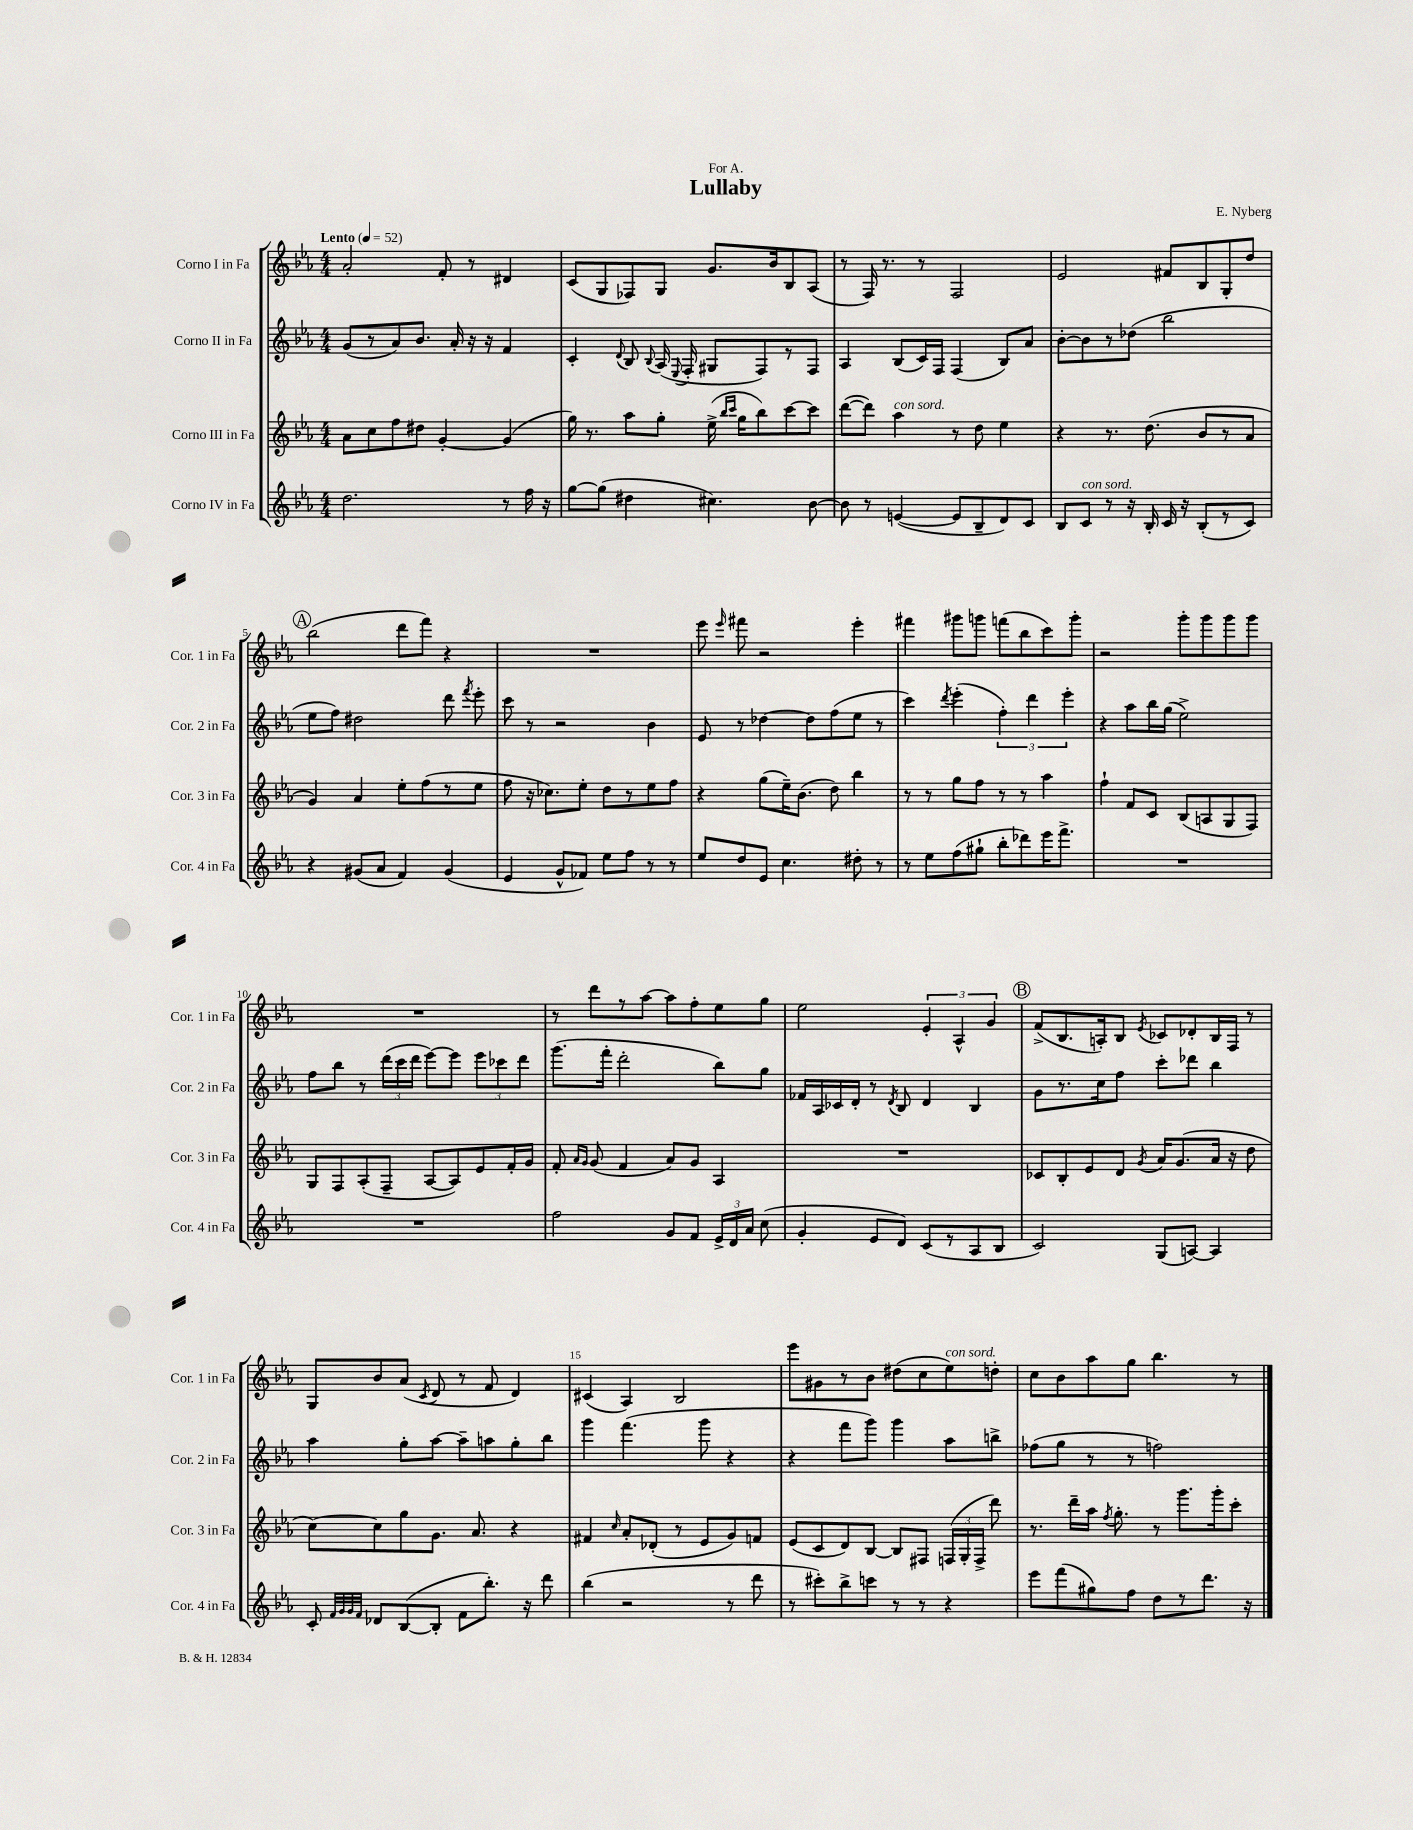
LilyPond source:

\header { title = "Lullaby" composer = "E. Nyberg" dedication = "For A." }
<<
\new StaffGroup <<
\new Staff = "s0" \with { instrumentName = "Corno I in Fa" shortInstrumentName = "Cor. 1 in Fa" } {
    \clef treble \key ees \major \numericTimeSignature \time 4/4 \tempo "Lento" 4 = 52
    \autoBeamOff aes'2-. f'8-. r8 dis'4 |
    c'8[( g8 fes8) g8] g'8.[ bes'16 bes8 aes8]( |
    r8 f16) r8. r8 f2 |
    ees'2 fis'8[ bes8 g8-. d''8] |
    \mark \markup { \circle "A" } bes''2( d'''8[ f'''8]) r4 |
    R1 |
    ees'''8 \grace { ees'''16 } fis'''8 r2 ees'''4-. |
    fis'''4 gis'''8[ g'''8] f'''8[( bes''8 c'''8) g'''8]-. |
    r2 g'''8[-. g'''8 g'''8 g'''8] |
    R1 |
    r8 d'''8[ r8 aes''8]~ aes''8[ f''8-. ees''8 g''8] |
    ees''2 \tuplet 3/2 { ees'4-. aes4-^ g'4 } |
    \mark \markup { \circle "B" } f'8[->( bes8. a16-.) bes8] \acciaccatura { ees'8 } ces'8[ des'8-. bes16 f16] r8 |
    g8[ bes'8 aes'8]( \acciaccatura { c'8 } d'8 r8 f'8 d'4) |
    cis'4( aes4) bes2 |
    ees'''8[ gis'8 r8 bes'8] dis''8[( c''8 ees''8^\markup { \italic "con sord." }) d''8]-. |
    c''8[ bes'8 aes''8 g''8] bes''4. r8 \bar "|." |
}
\new Staff = "s1" \with { instrumentName = "Corno II in Fa" shortInstrumentName = "Cor. 2 in Fa" } {
    \clef treble \key ees \major \numericTimeSignature \time 4/4
    \autoBeamOff g'8[( r8 aes'8) bes'8.] aes'16-. r16 r16 f'4 |
    c'4-. \appoggiatura { d'8 } bes8 \appoggiatura { bes8 } aes16( \appoggiatura { ees8 } f16-. gis8[ f8) r8 f8] |
    aes4 bes8[( c'16) f16] f4( bes8[) aes'8] |
    bes'8[~-. bes'8 r8 des''8]( bes''2 |
    \mark \markup { \circle "A" } ees''8[ f''8]) dis''2 d'''8 \acciaccatura { f'''8 } ees'''8-. |
    c'''8 r8 r2 bes'4 |
    ees'8 r8 des''4~ des''8[ f''8( ees''8] r8 |
    c'''4) \acciaccatura { d'''8 } ees'''4-.( \tuplet 3/2 { f''4-.) d'''4 ees'''4-. } |
    r4 aes''8[ bes''16 g''16]( ees''2->) |
    f''8[ bes''8] r8 \tuplet 3/2 { d'''16[( c'''16 d'''16] } ees'''8[~) ees'''8] \tuplet 3/2 { ees'''8[ ces'''8 d'''8] } |
    g'''8.[( f'''16]-. d'''2-. bes''8[) g''8] |
    fes'16[ aes16 ces'16 d'16]-. r8 \acciaccatura { d'8 } bes8 d'4 bes4 |
    \mark \markup { \circle "B" } g'8[ r8. c''16 f''8] c'''8[-. des'''8] bes''4 |
    aes''4 g''8[-. aes''8]~ aes''8[-- a''8 g''8-. bes''8] |
    g'''4 f'''4.( g'''8 r4 |
    r4 f'''8[ g'''8]) g'''4 aes''8[ b''8]-> |
    fes''8[( g''8] r8 r8 f''2) \bar "|." |
}
\new Staff = "s2" \with { instrumentName = "Corno III in Fa" shortInstrumentName = "Cor. 3 in Fa" } {
    \clef treble \key ees \major \numericTimeSignature \time 4/4
    \autoBeamOff aes'8[ c''8 f''8 dis''8] g'4~-. g'4( |
    g''16) r8. aes''8[ g''8]-. ees''16->( \grace { bes''16[ c'''16] } g''16[ bes''8) c'''8~ c'''8] |
    d'''8[~( d'''8]) aes''4^\markup { \italic "con sord." } r8 d''8 ees''4 |
    r4 r8. d''8.( bes'8[ r8 aes'8] |
    \mark \markup { \circle "A" } g'4) aes'4 ees''8[-. f''8( r8 ees''8] |
    f''8 r16 ces''8.[) ees''8]-. d''8[ r8 ees''8 f''8] |
    r4 g''8[( ees''16--) bes'8.]( d''8) bes''4 |
    r8 r8 g''8[ f''8] r8 r8 aes''4 |
    f''4-! f'8[ c'8] bes8[( a8 g8 f8]) |
    g8[ f8 aes8-.( f8]-- aes8[~ aes8) ees'8 f'16-. g'16] |
    f'8-. \grace { aes'16[ g'16] } g'8( f'4 aes'8[) g'8] aes4 |
    R1 |
    \mark \markup { \circle "B" } ces'8[ bes8-. ees'8 d'8] \acciaccatura { g'8 } aes'16[ g'8.( aes'16] r16 d''8 |
    c''8[~) c''8 g''8 g'8.] aes'8. r4 |
    fis'4 \grace { c''16 } aes'8[-. des'8]-.( r8 ees'8[ g'8) f'8] |
    ees'8[( c'8 d'8) bes8]~ bes8[ fis8] \tuplet 3/2 { f16[( g16-. f16]-> } d'''8) |
    r8. d'''16[-- aes''16] \acciaccatura { f''8 } g''8.-. r8 g'''8.[ g'''16-. c'''8]-. \bar "|." |
}
\new Staff = "s3" \with { instrumentName = "Corno IV in Fa" shortInstrumentName = "Cor. 4 in Fa" } {
    \clef treble \key ees \major \numericTimeSignature \time 4/4
    \autoBeamOff d''2. r8 f''16 r16 |
    g''8[~ g''8]( dis''4 cis''4.) bes'8~ |
    bes'8 r8 e'4~( e'8[ bes8-- d'8) c'8] |
    bes8[ c'8]^\markup { \italic "con sord." } r8 r16 bes16-. c'16 r16 bes8[-.( r8 c'8]) |
    \mark \markup { \circle "A" } r4 gis'8[( aes'8] f'4) gis'4( |
    ees'4 g'8[-^ fes'8]) ees''8[ f''8] r8 r8 |
    ees''8[ d''8 ees'8] c''4. dis''8-. r8 |
    r8 ees''8[ f''8( gis''8]-! bes''8[-. des'''8) ees'''16 f'''8.]-> |
    R1 |
    R1 |
    f''2 g'8[ f'8] \tuplet 3/2 { ees'16[-> d'16 aes'16] } c''8( |
    g'4-. ees'8[ d'8]) c'8[( r8 aes8 bes8] |
    \mark \markup { \circle "B" } c'2) g8[( a8]~) a4 |
    c'8-. \grace { f'32[ g'32 g'32 f'32] } des'8[ bes8~( bes8]-. f'8[ bes''8.]-.) r16 d'''8 |
    bes''4( r2 r8 d'''8 |
    r8 cis'''8[-.) bes''8-> c'''8] r8 r8 r4 |
    ees'''8[ f'''8( gis''8) f''8] d''8[ r8 d'''8.] r16 \bar "|." |
}
>>
>>
\layout { \context { \Score \override BarNumber.break-visibility = ##(#f #t #t) barNumberVisibility = #(every-nth-bar-number-visible 5) } }
